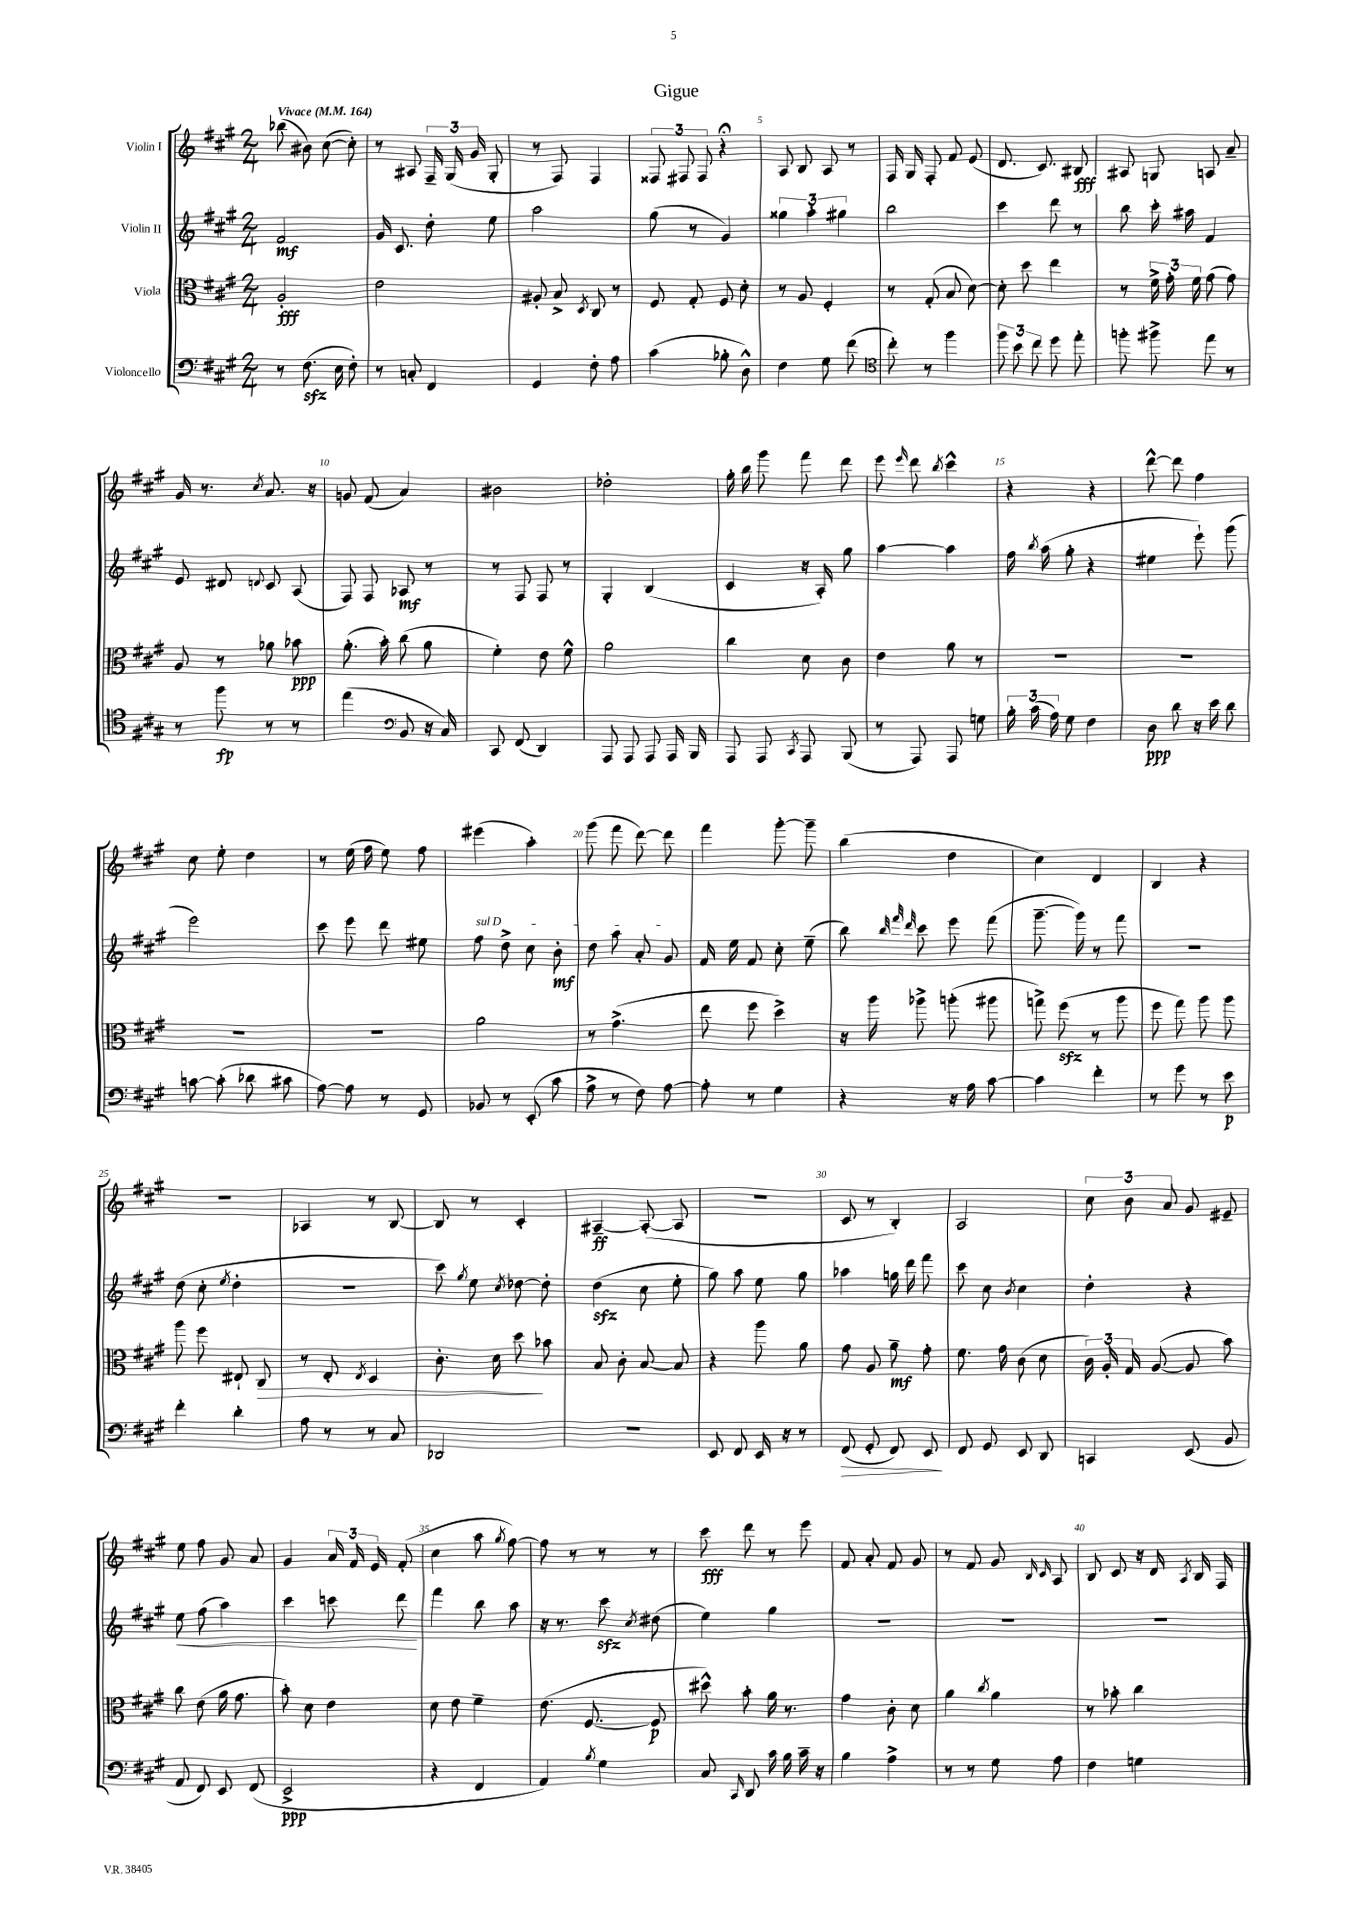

**kern	**kern	**kern	**kern
*staff4	*staff3	*staff2	*staff1
*clefF4	*clefC3	*clefG2	*clefG2
*k[f#c#g#]	*k[f#c#g#]	*k[f#c#g#]	*k[f#c#g#]
*M2/4	*M2/4	*M2/4	*M2/4
*MM164	*MM164	*MM164	*MM164
8r	2A'	2f#	(8bb-
(8.F#	.	.	8b#)
.	.	.	([8cc#
16E	.	.	.
8F#')	.	.	8cc#'])
=	=	=	=
8r	2e	16g#	8r
.	.	8.c#	.
8C'	.	.	8A#
4FF#	.	8dd'	24F#~
.	.	.	(24G#
.	.	.	24g#
.	.	8ee	8G#'
=	=	=	=
4GG#	8A#'	2aa	8r
.	8B^	.	8F#)
.	8qD	.	.
8F#'	8C#	.	4F#
8A	8r	.	.
=	=	=	=
(4c#	8F#	(8gg#	12F##
.	.	.	12F#
.	8G#'	8r	.
.	.	.	12F#
8B-'	8F#	4g#)	4r;
8D^^)	8d'	.	.
=	=	=	=
4F#	8r	6gg##	8A
.	8A	.	8B
.	.	6aa'	.
8G#	4F#'	.	8A
.	.	6gg#	.
(8f#	.	.	8r
=	=	=	=
*clefC4	*	*	*
8cc#')	8r	2bb	16F#
.	.	.	16G#
8r	(8G#'	.	8F#'
4ff#	8B	.	8f#
.	[8d)	.	(8e
=	=	=	=
12ff#	8d']	4ccc#	8.d
12b	.	.	.
.	8dd	.	.
12cc#	.	.	.
.	.	.	8.c#)
8dd	4ee	8ddd	.
8ee'	.	8r	8B#
=	=	=	=
8ff'	8r	8bb	8A#
8ff#^	24f#^	16ccc#'	8G
.	24g#'	.	.
.	.	16aa#	.
.	24f#	.	.
8ee	(8g#	4f#	8A
8r	8g#)	.	8a~
=	=	=	=
8r	8A	8e	16g#
.	.	.	8.r
8ff#	8r	8d#	.
.	.	8qqd	8qcc#
8r	8a-	8c#	8.a
8r	8b-	(8A	.
.	.	.	16r
=	=	=	=
(4ee	(8.a'	8F#)	8g
.	.	8F#	(8f#
.	16b')	.	.
*clefF4	*	*	*
8BB	(8cc#	8A-	4a)
16r	8a	8r	.
16C#)	.	.	.
=	=	=	=
8CC#	4f#')	8r	2b#
(8FF#	.	8F#	.
4DD)	8e	8F#	.
.	8f#^^	8r	.
=	=	=	=
8AAA	2a	4G#'	2dd-'
8AAA	.	.	.
8AAA	.	(4B	.
16AAA	.	.	.
16BBB	.	.	.
=	=	=	=
8AAA	4cc#	4c#	16gg#'
.	.	.	16bb
8AAA	.	.	8ggg#
8qCC#	.	.	.
8AAA	8d	16r	8fff#
.	.	16A')	.
(8BBB	8c#	8gg#	8ddd
=	=	=	=
8r	4e	[4aa	8eee
.	.	.	16qqeee
8AAA)	.	.	8ddd
.	.	.	8qbb
8AAA	8a	4aa]	4ccc#^^
8G	8r	.	.
=	=	=	=
24B'	2r	16ff#	4r
(24c#	.	.	.
.	.	8qbb	.
.	.	(16aa	.
24A)	.	.	.
8G#	.	8gg#'	.
4F#	.	4r	4r
=	=	=	=
8D	2r	4ee#	[8ddd^^
8d	.	.	8ddd]
16r	.	8eee`)	4ff#
16e	.	.	.
8d	.	(8ggg#	.
=	=	=	=
[8c	2r	2eee)	8cc#
(8c']	.	.	8ee'
8d-	.	.	4dd
8c#	.	.	.
=	=	=	=
[8A)	2r	8ccc#	8r
8A]	.	8eee	(16ee
.	.	.	16ff#
8r	.	8ddd	8ee)
8GG#	.	8ee#	8ff#
=	=	=	=
8BB-	2a	8ff#	(4eee#
8r	.	8dd^	.
(8EE'	.	8cc#	4aa')
8c#	.	8b'	.
=	=	=	=
8A^	8r	8dd	(8ggg#
8r	(4.g#^	8aa	8fff#
8F#)	.	8a'	[8ddd)
[8A	.	8g#	8ddd]
=	=	=	=
8A']	8ee	16f#	4fff#
.	.	16ee	.
8r	8ff#	8f#	.
4G#	4dd^)	8cc#'	[8ggg#'
.	.	(8ee~	8ggg#~]
=	=	=	=
4r	16r	8bb)	(4bb
.	16aa	.	.
.	.	32qqbb	.
.	.	32qqfff#	.
.	.	32qqddd	.
.	8aa-^	8ccc#	.
16r	(8aa'	8eee	4dd
16A	.	.	.
[8c#	8aa#	(8fff#	.
=	=	=	=
4c#]	8gg^)	[8.ggg#~	4cc#)
.	(8ff#	.	.
.	.	16ggg#])	.
4f#'	8r	8r	4d
.	8aa	8fff#	.
=	=	=	=
8r	8ff#	2r	4B
8g#	8gg#)	.	.
8r	8aa	.	4r
8e	8aa	.	.
=	=	=	=
4f#'	8aa	(8dd	2r
.	8ff#	8cc#'	.
.	.	8qee	.
4d'	8E#`	4dd'	.
.	8C#	.	.
=	=	=	=
8A	8r	2r	4A-
8r	8E'	.	.
.	8qE	.	.
8r	4D	.	8r
8C#	.	.	[8B
=	=	=	=
2DD-	8.c#'	8ccc#)	8B]
.	.	8qgg#	.
.	.	8ee	8r
.	16d	.	.
.	.	8qcc#	.
.	8dd	[8dd-	4c#'
.	8b-	8dd-']	.
=	=	=	=
2r	8B	(4dd	[4A#~
.	8c#'	.	.
.	[8B	8cc#	(8A#'_
.	8B]	8ee'	8A#]
=	=	=	=
8EE	4r	8gg#)	2r
8FF#	.	8aa	.
16EE	8aa	8ee	.
16r	.	.	.
8r	8a	8gg#	.
=	=	=	=
(8FF#	8g#	4aa-	8c#
8GG#'	8A	.	8r
8FF#)	8a~	16gg	4B')
.	.	16ddd	.
8EE	8g#'	8fff#	.
=	=	=	=
8FF#	8.f#	8ccc#	2A
8GG#	.	8cc#	.
.	16g#	.	.
.	.	8qb	.
8EE	(8c#	4cc#	.
8DD	8d	.	.
=	=	=	=
4CC	24c#)	4dd'	12cc#
.	24A'	.	.
.	24G#	.	12b
.	([8A	.	.
.	.	.	12a
(8EE	8A]	4r	8g#
8BB	8b)	.	8e#~
=	=	=	=
8AA	8cc#	8ee	8ee
8FF#)	(8e	(8ff#	8ff#
8EE	16a	4aa)	8g#
.	8.g#	.	.
(8FF#	.	.	8a
=	=	=	=
2EE^	8b')	4ccc#	4g#
.	8d	.	.
.	4e	8ccc	24a
.	.	.	24f#
.	.	.	24e
.	.	8ddd	(8f#'
=	=	=	=
4r	8d	4fff#	4cc#
.	8e	.	.
4FF#	4f#~	8bb	8aa
.	.	.	8qgg#
.	.	8aa	[8ff#)
=	=	=	=
4AA)	(8.e	16r	8ff#]
.	.	8.r	.
.	.	.	8r
.	[8.F#	.	.
8qB	.	.	.
4G#	.	8ccc#	8r
.	.	8qcc#	.
.	8F#]	(8dd#	8r
=	=	=	=
8C#	8dd#^^)	4ee)	8ccc#
16qqCC#	.	.	.
8DD	8b'	.	8ddd
16c#	16a	4gg#	8r
16B	8.r	.	.
16c#~	.	.	8eee
16r	.	.	.
=	=	=	=
4B	4g#	2r	8f#
.	.	.	8a'
4A^	8c#'	.	8f#
.	8d	.	8g#
=	=	=	=
8r	4a	2r	8r
8r	.	.	8f#
.	8qcc#	.	.
8G#	4a	.	8g#
.	.	.	16qqB
.	.	.	16qqc#
8A	.	.	8A
=	=	=	=
4F#	8r	2r	8B
.	8b-'	.	8c#
4G	4cc#	.	16r
.	.	.	16d
.	.	.	8qA
.	.	.	16B
.	.	.	16F#
==	==	==	==
*-	*-	*-	*-
